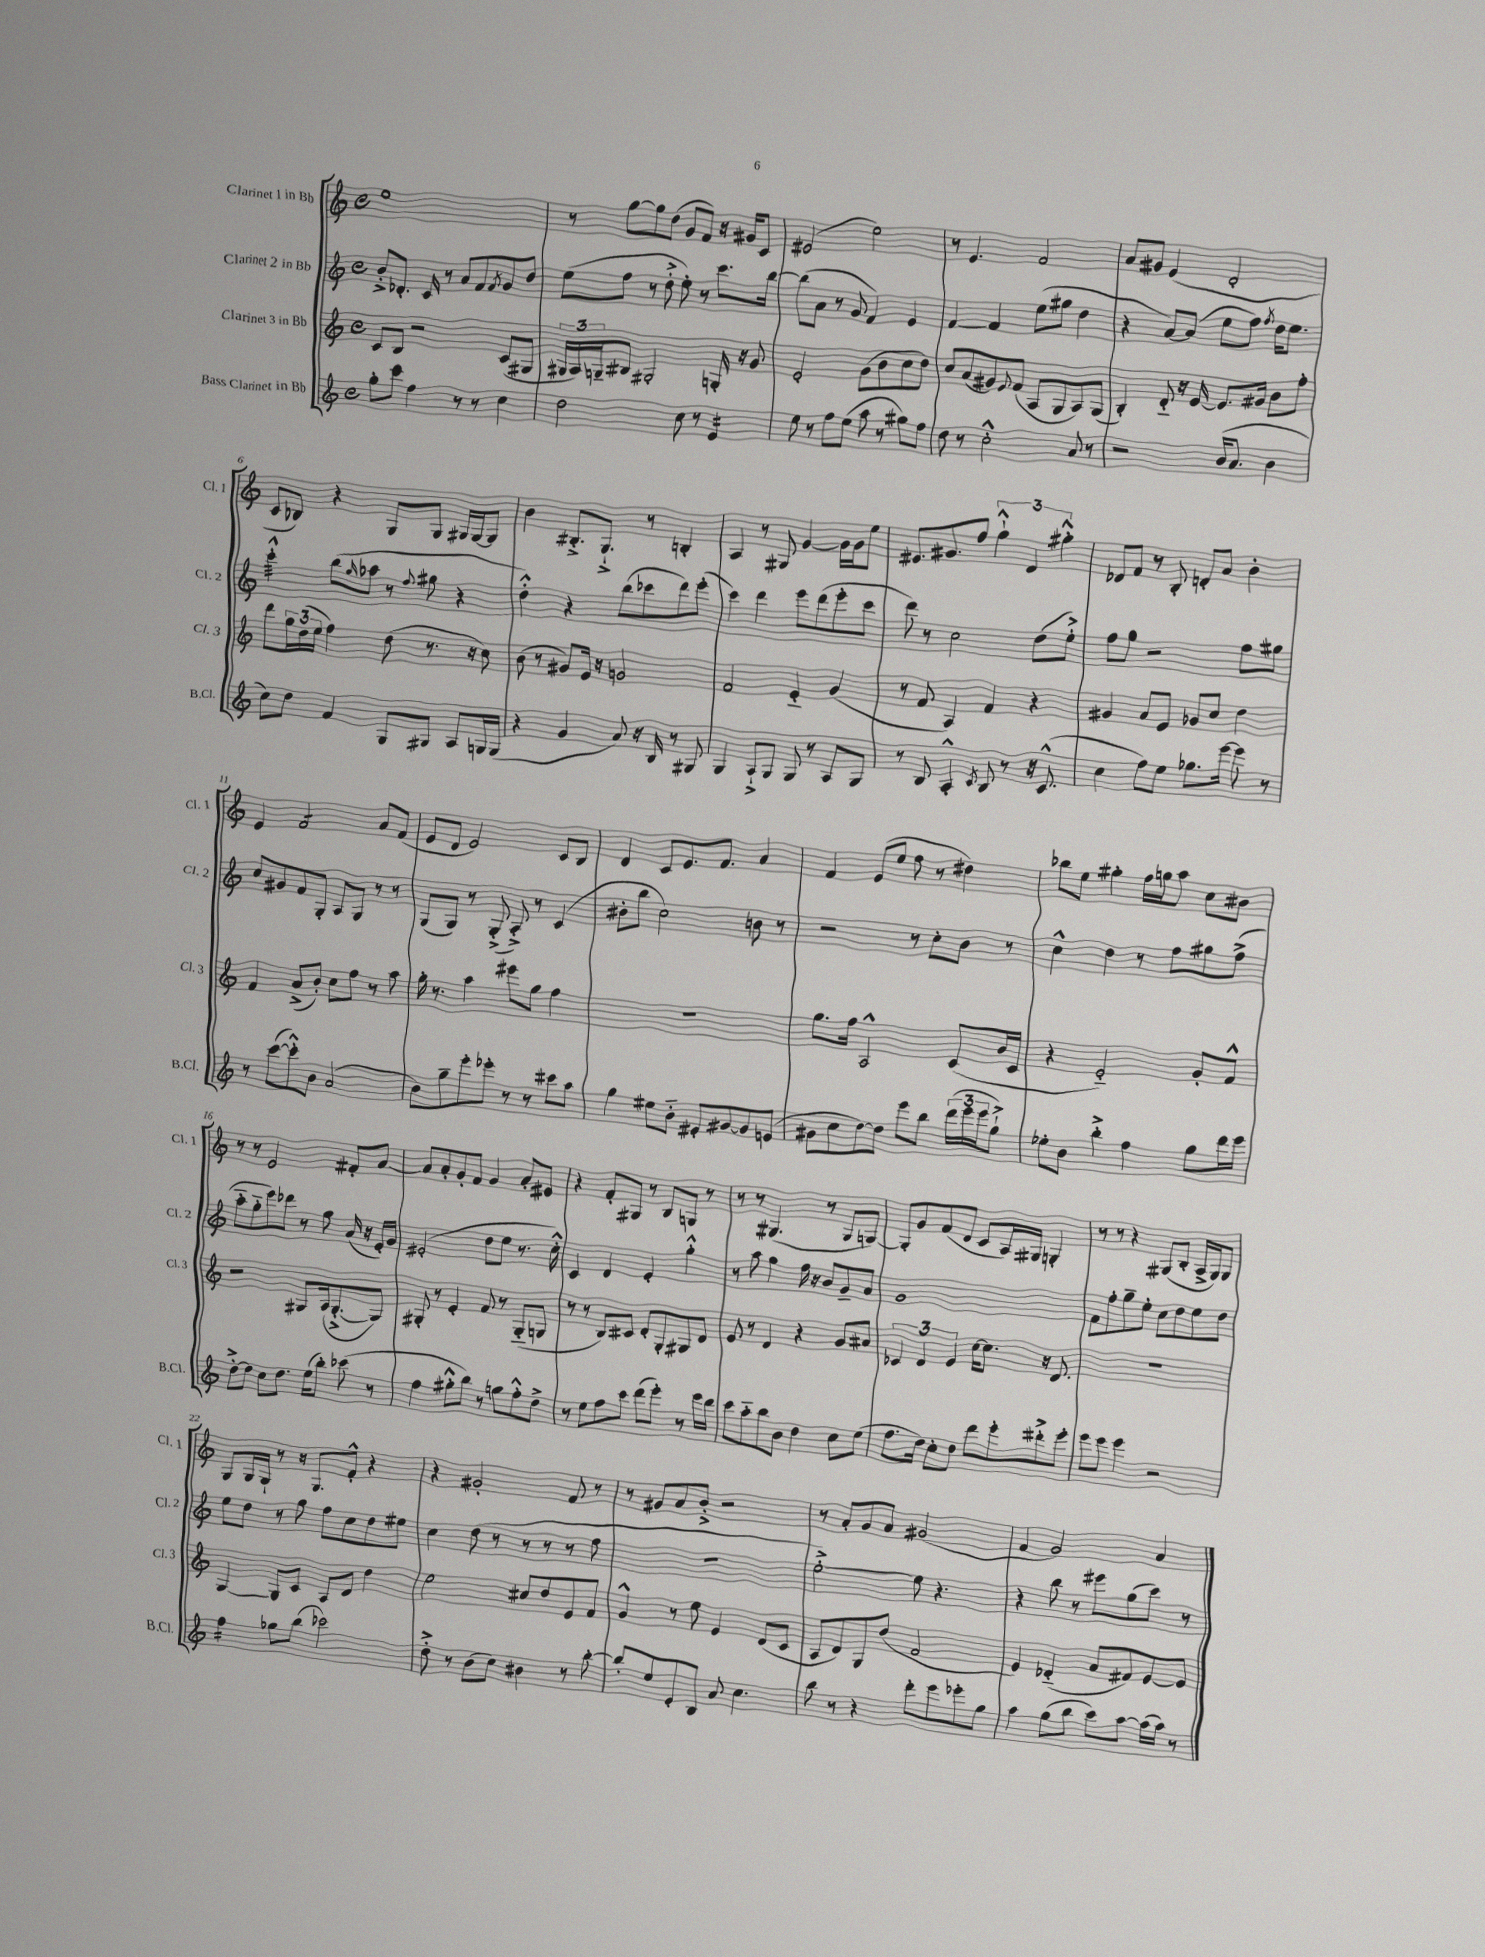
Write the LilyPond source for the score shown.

<<
\new StaffGroup <<
\new Staff = "s0" \with { instrumentName = "Clarinet 1 in Bb" shortInstrumentName = "Cl. 1" } {
    \clef treble \key c \major \defaultTimeSignature \time 4/4
    e''1 |
    r8 g''8~ g''8 d''8( g'8 f'8) r16 gis'16 c'8 |
    eis'2( e''2) |
    r8 e'4. f'2 |
    a'8 gis'8 e'4( d'2-. |
    c'8 bes8) r4 g8 g8 gis16 gis16~ gis8 |
    b'4 bis8.-.-> g8.-!-> r8 b4-. |
    a4 r8 gis8 g'4~ g'16 g'16 e''8 |
    eis'8. gis'8. f''8 \tuplet 3/2 { g''4-!-^ d'4 gis''4-.-^ } |
    des'8 f'8 r8 b8-. d'8-. a'8 b'4-. |
    e'4 f'2:8 a'8 f'8( |
    e'8 d'8 e'2) c'8 b8 |
    d'4 c'8 e'8. f'8. a'4 |
    f'4 e'8( e''8 f''8 r8 dis''4) |
    bes''8 e''8 gis''4-. f''16 g''16 a''8 c''8 bis'8 |
    r8 r8 e'2 fis'8-. a'8~ |
    a'8 a'8-. g'8-. f'8 g'4 a'8-. eis'8 |
    r4 f'8-. gis8 r8 b8 g8 r8 |
    r8 r8 gis4.( r8 gis8 g8~) |
    g8-. g'8 f'8( d'8 c'8 a16) gis16 g4-. |
    r8 r8 r4 gis8( b8-. a16-> gis16) gis8 |
    g8 g16 g16-! r8 r16 g8. f'8-.-^ r4 |
    r4 gis'2-. f'8 r8 |
    r8 gis'8 a'8 b'8-.-> r2 |
    r8 a'8-. g'8 a'8 gis'2( |
    f'4 g'2) a'4 \bar "|." |
}
\new Staff = "s1" \with { instrumentName = "Clarinet 2 in Bb" shortInstrumentName = "Cl. 2" } {
    \clef treble \key c \major \defaultTimeSignature \time 4/4
    b'8-.-> des'8.-. c'16 r8 a'8 f'8 \acciaccatura { f'8 } g'8 d''8 |
    e''8( f''8 r8 d''8-.-> e''8-.) r8 c'''8. b''16~ |
    b''8( a'8 r8 g'8 f'4) e'4 |
    f'4~ f'4 e''8( gis''8 d''4 |
    r4 a'8~) a'8( e''8 f''8) \acciaccatura { f''8 } d''16 e''8. |
    c'''4:32-.-^ b''8( \grace { g''16 } aes''8 r8 \appoggiatura { f''8 } gis''8 r4 |
    d''4-.-^) r4 b''8( ces'''8 d'''8) e'''8-.( |
    c'''4) d'''4 e'''8 d'''8( e'''8-. c'''8 |
    d'''8) r8 c''2 d''8( e''8-.->) |
    f''8 g''8 r2 f''8 gis''8 |
    c''8 gis'8 f'8 g8-. a8 g8 r8 r8 |
    g8( g8) r8 g8-.->( a8-.->) r8 c'4( |
    bis'8-. b''8 c''2) b'8 r8 |
    r2 r8 c''8-. b'8 r8 |
    c''4-^ d''4 r8 f''8 gis''8 f''8->( |
    a''8-_ g''8-_ e'''8) des'''8 r8 g''8 a'16( r16 e'16-.) g'16 |
    eis'2-.( d''8 e''8 r8. c''16-.-^) |
    c'4 d'4 e'4-. g''4-.-^ |
    r8 a''8 g''4 f''16 r16 b'8 g'8-- a'8 |
    g'1 |
    f'8 f''8-. g''8-- e''8-. c''8 d''8 e''8 d''8 |
    e''8 d''8 r8 g''8 f''8 c''8 d''8 eis''8 |
    c''4 d''8( r8 r8 r8 r8 f''8 |
    R1 |
    e''2~-.->) e''8 r4. |
    r4 b''8 r8 eis'''8 g''8( c'''8) r8 \bar "|." |
}
\new Staff = "s2" \with { instrumentName = "Clarinet 3 in Bb" shortInstrumentName = "Cl. 3" } {
    \clef treble \key c \major \defaultTimeSignature \time 4/4
    c'8 b8 r2 c'8( gis8 |
    \tuplet 3/2 { gis16 a16) g16-- } bis8 gis2-. g16-. r16 g'8 |
    e'2-. g'8( b'8 c''8 d''8) |
    c''8 a'8( gis'8) \appoggiatura { e'8 } f'8( a8 g8 a8) g8( |
    b4-.) d'8-_ r16 e'16~ e'8. gis'16 b'8 f''8-. |
    d'''8 \tuplet 3/2 { g''16 d''16( e''16 } f''4) d''8( r8. r16 c''8) |
    b'8( r8 gis'8) e'16 r16 g'2 |
    f'2 e'4-_ g'4( |
    r8 f'8 a4) f'4 r4 |
    gis'4 a'8 e'8 ges'8 c''8 d''4 |
    f'4 a'8->( b'8-.) c''8 f''8 r8 a''8 |
    g''16-. r8. a''4 eis'''8 g''8 f''4 |
    R1 |
    g''8. f''16 a2-^ c'8( b'16 c'16 |
    r4 e'2-_) g'8-. f'8-^ |
    r2 gis8 a16( gis8.~-.-> gis8) |
    gis8-. r8 e'4-. f'8 r8 gis8-_( g8 |
    r8 r8 b8) cis'8 d'8-. g8-. gis8 d'8 |
    e'8 r8 d'4 r4 g'8 ais'8 |
    \tuplet 3/2 { ces'4 d'4 e'4 } c''16~ c''8. r16 d'8. |
    R1 |
    g4~ g8 c'8 a8 d'8 d''4 |
    e''2 cis''8 d''8 e'8 f'8 |
    g'4-^ r8 e''8 e'4 d'8( c'8 |
    a8 d'8) g8 d''8( f'2 |
    e'4) des'4-_( a'8 fis'8) e'8~ e'8 \bar "|." |
}
\new Staff = "s3" \with { instrumentName = "Bass Clarinet in Bb" shortInstrumentName = "B.Cl." } {
    \clef treble \key c \major \defaultTimeSignature \time 4/4
    g''8-. c'''8 f''4 r8 r8 c''4 |
    d''2 c''8 r8 e'4:16 |
    e''8 r8 f''8 e''8( a''8 r8 gis''8) f''8 |
    d''8 r8 c''2-.-^ a'8 r8 |
    r2 b'16( a'8. b'4 |
    c''8) d''8 f'4 g8 gis8 a8 g16 g16( |
    r4 g'4 a'8) r16 b16 r8 gis8 |
    g4 a8-!-> g8 g8 r8 a8 g8 |
    r8 b8 a4-.-^ \acciaccatura { c'8 } b8 r8 r16 c'8.-^( |
    c''4 f''8) e''8 ges''8. e'''16~ e'''8 r8 |
    r8 c'''8~( c'''8-.-^) b'8 a'2( |
    b'8) g''8-- e'''8-. ees'''8-. r8 r8 cis'''8 a''8 |
    g''4 eis''8 b'8-_ eis'8-. gis'8~ gis'8 e'8( |
    gis'8 c''8 d''8~) d''8 e'''8 b''8 \tuplet 3/2 { d'''16( e'''16 e'''16 } g''8-!->) |
    ees''8-. b'8 b''4-.-> f''4 g''8 d'''16 e'''16 |
    d''8~-.-> d''8 c''8 d''8. e''16( b''8-.) ces'''8( r8 |
    f''4 gis''8-.-^ b''8) r8 g''8 f''8-.-^ d''8-> |
    r8 e''8 f''8 c'''8 d'''8( e'''8-.) r8 e'''16 d'''16 |
    c'''8 a''8-_ b''8 b'8 d''4 c''8 e''8( |
    f''8. d''16) c''8-. d''8 d'''8 e'''8-. dis'''8-.-> e'''8-. |
    e'''8 e'''8 e'''4 r2 |
    f''4:16 ges''8 b''8( ces'''2) |
    d''8-.-> r8 b'8( c''8) bis'4 r8 b''8~-. |
    b''8-. e''8 e'8-. b8 a'8 c''4. |
    b''8 r8 r4 d'''8-. e'''8 ees'''8-. g''8 |
    a''4 g''8( b''8 c'''8) a''8~ a''16( a''16) r8 \bar "|." |
}
>>
>>
